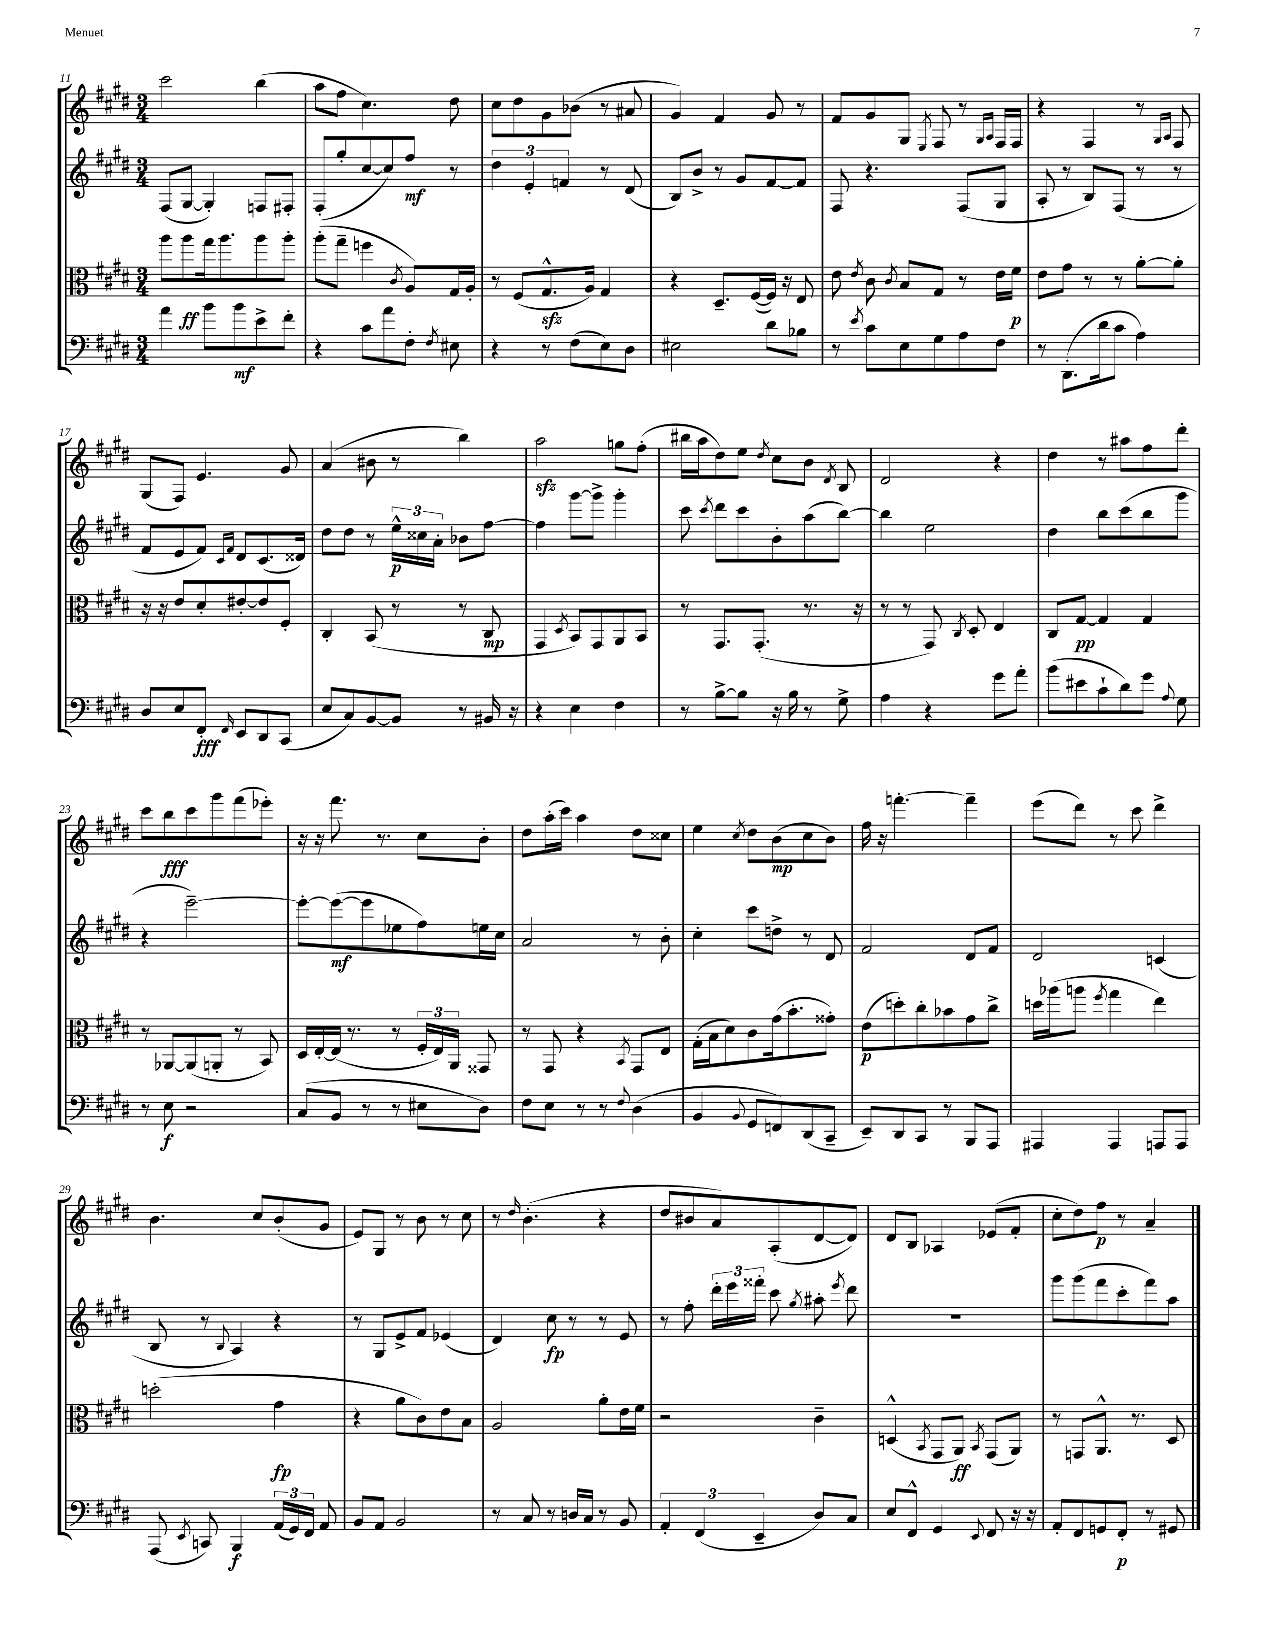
<<
\new StaffGroup <<
\new Staff = "s0" {
    \clef treble \key e \major \numericTimeSignature \time 3/4
    \autoBeamOff cis'''2 b''4( |
    a''8[ fis''8] cis''4.) dis''8 |
    cis''8[ dis''8 gis'8 bes'8]( r8 ais'8 |
    gis'4) fis'4 gis'8 r8 |
    fis'8[ gis'8 gis8] \acciaccatura { e8 } fis8 r8 \grace { gis16[ a16] } fis16[ fis16] |
    r4 fis4 r8 \grace { gis16[ a16] } fis8 |
    gis8[( fis8]) e'4. gis'8 |
    a'4( bis'8 r8 b''4) |
    a''2\sfz g''8[ fis''8]-.( |
    bis''16[ a''16 dis''8) e''8] \acciaccatura { dis''8 } cis''8[ b'8] \acciaccatura { dis'8 } b8 |
    dis'2 r4 |
    dis''4 r8 ais''8[ fis''8 dis'''8]-. |
    cis'''8[ b''8\fff cis'''8 gis'''8 fis'''8( ees'''8]-.) |
    r16 r16 fis'''8. r8. cis''8[ b'8]-. |
    dis''8[ a''16-.( cis'''16]) a''4 dis''8[ cisis''8] |
    e''4 \acciaccatura { cis''8 } dis''8[ b'8\mp( cis''8 b'8]) |
    fis''16 r16 f'''4.~-. f'''4-- |
    e'''8[( dis'''8]) r8 cis'''8 dis'''4-> |
    b'4. cis''8[ b'8-.( gis'8] |
    e'8[) gis8] r8 b'8 r8 cis''8 |
    r8 \grace { dis''16 } b'4.-.( r4 |
    dis''8[ bis'8 a'8) a8-.( dis'8~ dis'8]) |
    dis'8[ b8] aes4 ees'8[( fis'8]-. |
    cis''8[-. dis''8) fis''8]\p r8 a'4-- \bar "|." |
}
\new Staff = "s1" {
    \clef treble \key e \major \numericTimeSignature \time 3/4
    \autoBeamOff fis8[( gis8]~ gis4-.) f8[ fis8]-. |
    fis8[-.( gis''8-. cis''8~ cis''8) fis''8]\mf r8 |
    \tuplet 3/2 { dis''4 e'4-. f'4 } r8 dis'8( |
    b8[) b'8]-> r8 gis'8[ fis'8~ fis'8] |
    fis8 r4. fis8[( gis8] |
    a8-. r8 b8[) fis8]( r8 r8 |
    fis'8[ e'8 fis'8]) \grace { cis'16[ fis'16] } dis'8[ cis'8.( disis'16]) |
    dis''8[ dis''8] r8 \tuplet 3/2 { e''16[-^\p cisis''16 a'16]-. } bes'8[ fis''8]~ |
    fis''4 gis'''8[~ gis'''8]-> gis'''4-. |
    cis'''8 \acciaccatura { cis'''8 } dis'''8[ cis'''8 b'8-. a''8( b''8]~) |
    b''4 e''2 |
    dis''4 b''8[ cis'''8( b''8 gis'''8] |
    r4 e'''2~--) |
    e'''8[~-. e'''8~\mf( e'''8 ees''8 fis''8) e''16 cis''16] |
    a'2 r8 b'8-. |
    cis''4-. cis'''8[ d''8]-> r8 dis'8 |
    fis'2 dis'8[ fis'8] |
    dis'2 c'4( |
    b8 r8 \appoggiatura { b8 } a4) r4 |
    r8 gis8[ e'8-> fis'8] ees'4( |
    dis'4) cis''8\fp r8 r8 e'8 |
    r8 fis''8-. \tuplet 3/2 { dis'''16[-. e'''16 fisis'''16]-. } cis'''8 \acciaccatura { gis''8 } ais''8-. \acciaccatura { e'''8 } dis'''8 |
    R2. |
    gis'''8[ gis'''8( fis'''8 cis'''8-. fis'''8) a''8] \bar "|." |
}
\new Staff = "s2" {
    \clef alto \key e \major \numericTimeSignature \time 3/4
    \autoBeamOff a''8[ a''8\ff gis''16 a''8. a''8 a''8]-. |
    a''8[-.( gis''8]-- f''4 \acciaccatura { cis'8 } a8[) gis16 a16]-. |
    r8 fis8[( gis8.-^\sfz a16]) gis4 |
    r4 dis8.[-- fis16~( fis16]) r16 e8 |
    e'8 \acciaccatura { e'8 } cis'8 \acciaccatura { cis'8 } b8[ gis8] r8 e'16[ fis'16]\p |
    e'8[ gis'8] r8 r8 a'8[~-. a'8]-. |
    r16 r16 e'8[ dis'8-. eis'8~-. eis'8 fis8]-. |
    cis4-. b,8( r8 r8 cis8\mp |
    gis,4 \acciaccatura { dis8 } b,8[) gis,8 a,8 b,8] |
    r8 gis,8.[ gis,8.]-.( r8. r16 |
    r8 r8 gis,8) \acciaccatura { cis8 } dis8-. e4 |
    cis8[ gis8]~\pp gis4 gis4 |
    r8 aes,8[~ aes,8( a,8]-. r8 b,8) |
    dis16[ e16~-. e16]( r8. r8 \tuplet 3/2 { fis16[-. e16) a,16] } gisis,8 |
    r8 gis,8 r4 \acciaccatura { b,8 } gis,8[ e8] |
    gis16[-.( b16 dis'8) cis'8 gis'16( b'8.-. gisis'8]-.) |
    e'8[\p( d''8-.) cis''8-. bes'8 gis'8 cis''8]-> |
    d''16[ aes''16( a''8] \acciaccatura { fis''8 } gis''4 e''4) |
    d''2-.( gis'4\fp |
    r4 a'8[ cis'8) e'8 b8] |
    a2 a'8[-. e'16 fis'16] |
    r2 cis'4-- |
    d4-^( \acciaccatura { b,8 } gis,8[ a,8]\ff) \acciaccatura { b,8 } gis,8[( a,8]) |
    r8 g,8[ a,8.]-^ r8. dis8 \bar "|." |
}
\new Staff = "s3" {
    \clef bass \key e \major \numericTimeSignature \time 3/4
    \autoBeamOff a'4 b'8[ b'8\mf e'8-> fis'8]-. |
    r4 cis'8[ a'8 fis8]-. \acciaccatura { fis8 } eis8 |
    r4 r8 fis8[( e8) dis8] |
    eis2 dis'8[ bes8] |
    r8 \acciaccatura { e'8 } cis'8[ e8 gis8 a8 fis8] |
    r8 dis,8.[-.( dis'16 cis'8] a4) |
    dis8[ e8 fis,8]-.\fff \grace { fis,16 } e,8[ dis,8 cis,8]( |
    e8[ cis8) b,8~ b,8] r8 bis,16 r16 |
    r4 e4 fis4 |
    r8 b8[~-> b8] r16 b16 r8 gis8-> |
    a4 r4 gis'8[ a'8]-. |
    b'8[( eis'8 cis'8-! dis'8) gis'8] \appoggiatura { a8 } gis8 |
    r8 e8\f r2 |
    cis8[( b,8] r8 r8 eis8[ dis8]) |
    fis8[ e8] r8 r8 \appoggiatura { fis8 } dis4( |
    b,4 \appoggiatura { b,8 } gis,8[ f,8) dis,8( cis,8]-- |
    e,8[--) dis,8 cis,8] r8 b,,8[ a,,8] |
    ais,,4 ais,,4 a,,8[ a,,8] |
    a,,8( \acciaccatura { e,8 } c,8) b,,4\f \tuplet 3/2 { a,16[( gis,16) fis,16] } a,8 |
    b,8[ a,8] b,2 |
    r8 cis8 r8 d16[ cis16] r8 b,8 |
    \tuplet 3/2 { a,4-. fis,4( e,4-- } dis8[) cis8] |
    e8[ fis,8]-^ gis,4 \appoggiatura { e,8 } fis,8 r16 r16 |
    a,8[-. fis,8 g,8 fis,8]-.\p r8 gis,8 \bar "|." |
}
>>
>>
\layout { \context { \Score currentBarNumber = #11 } }
